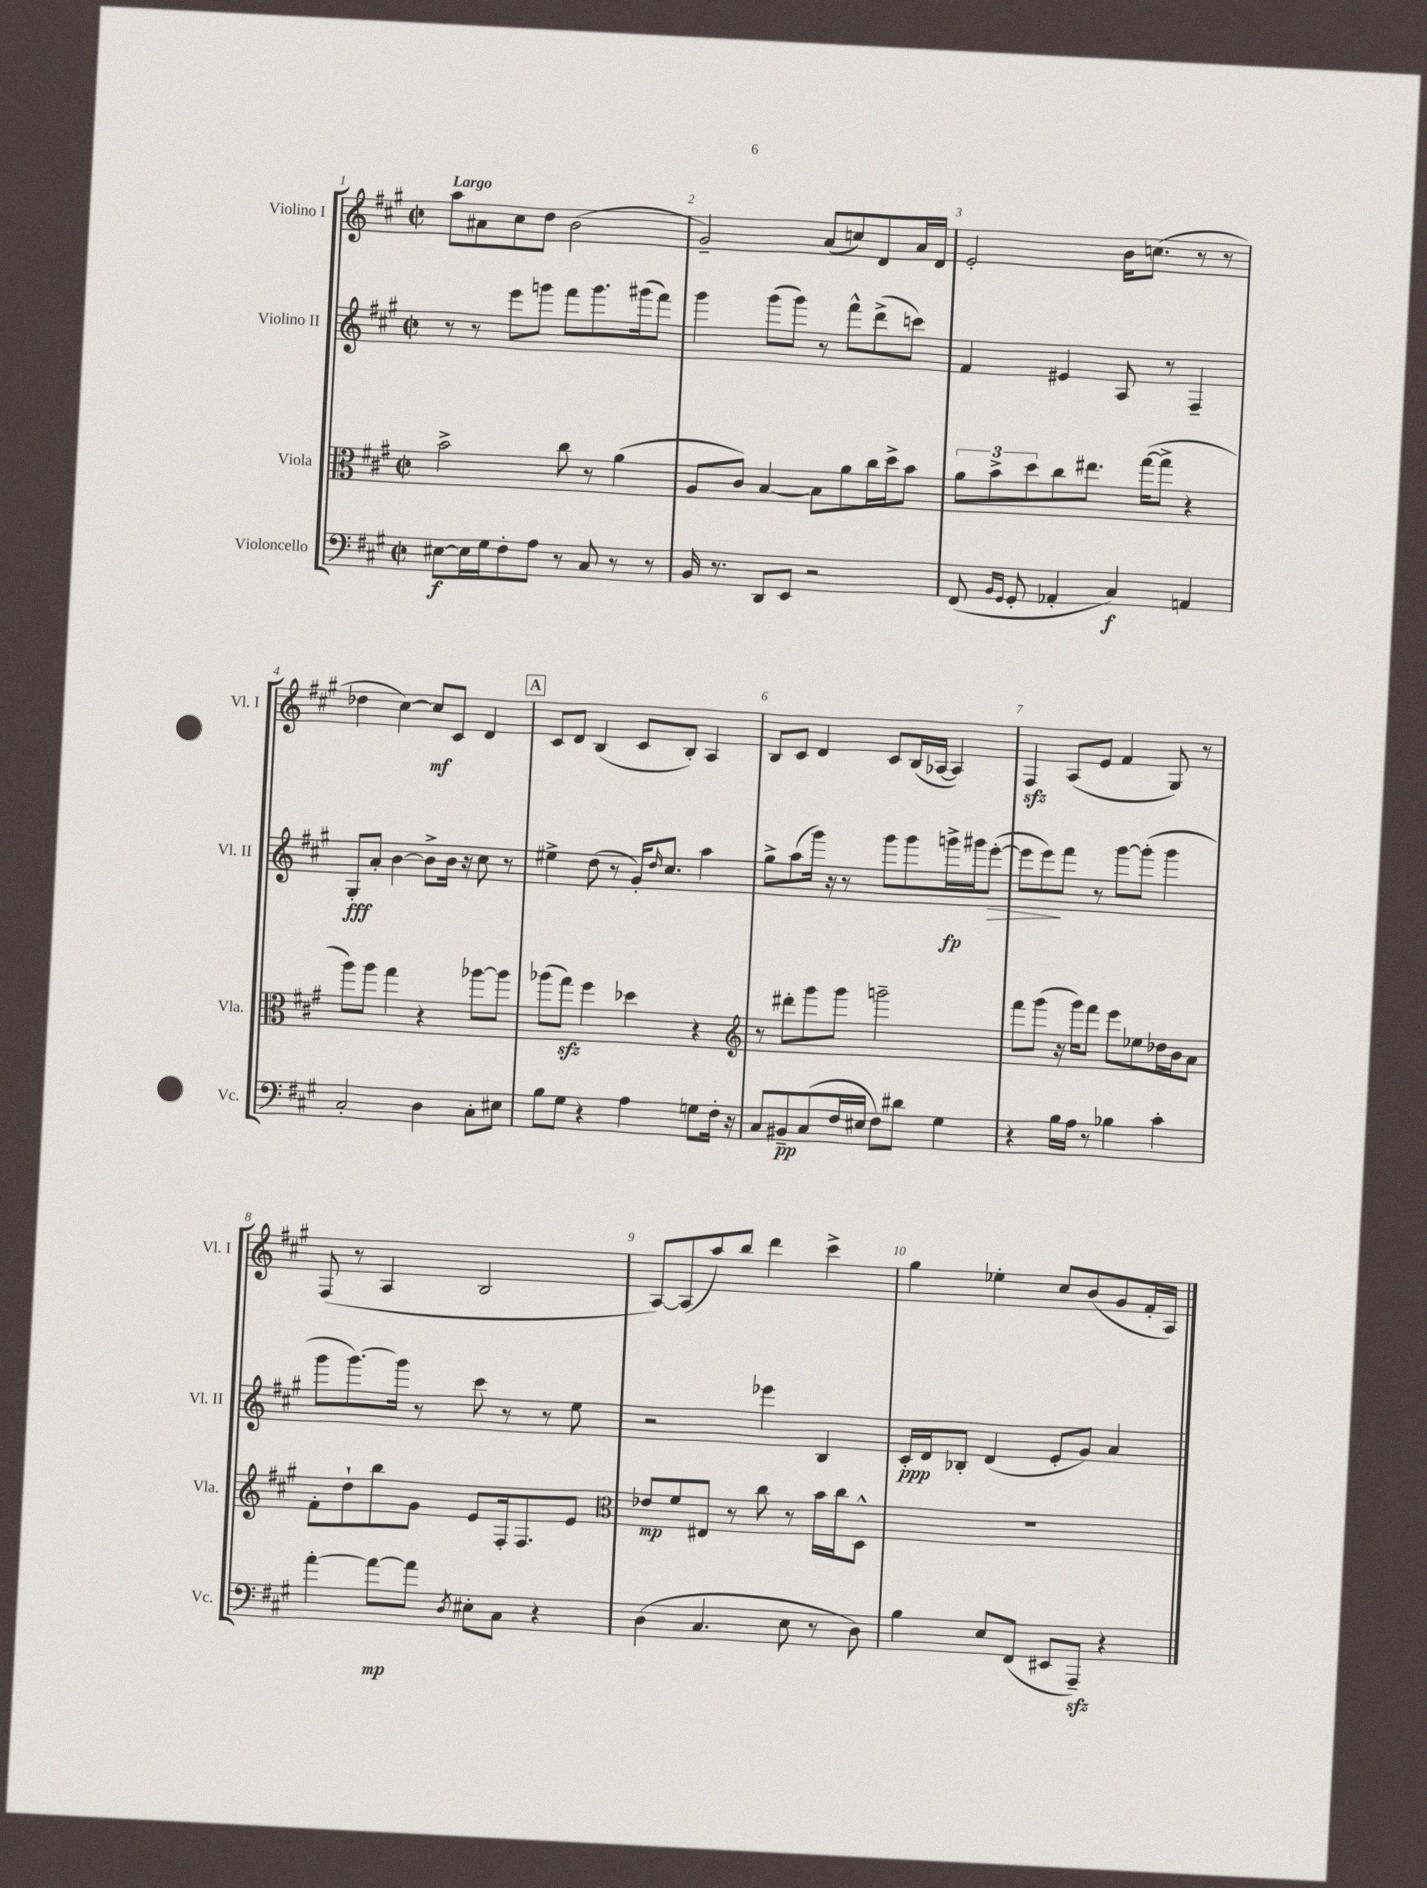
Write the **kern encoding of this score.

**kern	**kern	**kern	**kern
*staff4	*staff3	*staff2	*staff1
*clefF4	*clefC3	*clefG2	*clefG2
*k[f#c#g#]	*k[f#c#g#]	*k[f#c#g#]	*k[f#c#g#]
*M2/2	*M2/2	*M2/2	*M2/2
*met(c|)	*met(c|)	*met(c|)	*met(c|)
[8E#\L	2b^\	8r	8aa\L
16E#\]L	.	8r	8a#\
16G#\J	.	.	.
8F#'\	.	8eee\L	8cc#\
8A\J	.	8ggg\J	8dd\J
8r	8cc#\	8fff#\L	(2b\
8C#/	8r	8.ggg\	.
8r	(4a\	.	.
.	.	(16ggg#\k	.
8r	.	8fff#\J)	.
=	=	=	=
16BB/	8A/L	4ggg#\	2g#~/)
8.r	.	.	.
.	8c#/J)	.	.
8DD/L	[4B/	(8ggg#\L	.
8EE/J	.	8ggg#\J)	.
2r	8B\]L	8r	(8a/L
.	8a\	8fff#^^\L	8cc/)
.	16cc#\L	(8ddd^\	8d/
.	16dd^\J	.	.
.	8b\J	8ccc\J)	16a/L
.	.	.	16d/JJ
=	=	=	=
(8FF#/	12a\L	4f#/	2e'/
.	12b^\	.	.
16qqBB/LL	.	.	.
16qqGG#/JJ	.	.	.
8GG#'/	.	.	.
.	12dd\	.	.
4AA-'/	8cc#\	4e#/	.
.	8.ee#\J	.	.
4C#/)	.	8A/	16b\LK
.	([16gg#\LK	.	(8.cc\J
.	8gg#^\]J	8r	.
4AA/	4r	4F#~/	8r
.	.	.	8r
=	=	=	=
2C#'/	8aa\L)	8G#'/L	4dd-\
.	8aa\J	8a'/J	.
.	4gg#\	[4b\	[4cc#\)
4D\	4r	8b^\]L	8cc#/]L
.	.	16b\Jk	8c#/J
.	.	16r	.
8C#'\L	[8aa-\L	8cc#\	4d/
8E#\J	8aa-\]J	8r	.
=	=	=	=
8B\L	(8aa-\L	4ee#^\	8c#/L
8G#\J	8gg#\J)	.	8d/J
4r	4ff#\	(8dd\	(4B/
.	.	8r	.
4A\	4dd-\	16g#'/LK)	8c#/L
.	.	16qqdd/	.
.	.	8.cc#/J	.
.	.	.	8B'/J)
8G\L	4r	4aa\	4A/
16F#'\Jk	.	.	.
16r	.	.	.
=	=	=	=
*	*clefG2	*	*
8C#/L	8r	8gg#^\L	8B/L
8BB#~/	8ddd#'\L	(8aa\	8c#/J
(8C#/	8ggg#\	16ggg#\Jk)	4d/
.	.	16r	.
16F#/L	8ggg#\J	8r	.
16E#/JJ	.	.	.
8F#\L)	2ggg~\	8ggg#\L	8c#/L
8d#\J	.	8ggg#\	(16B/L
.	.	.	[16A-/JJ
4G#\	.	16ggg^\L	4A-/])
.	.	16ggg#\J	.
.	.	([8eee'\J	.
=	=	=	=
4r	8fff#\L	8eee\]L	4F#/
.	(8ggg#\J	8eee\)	.
16B\LL	16r	8fff#\J	(8A/L
16A\JJ	16ggg#\LK)	.	.
8r	8fff#\J	8r	8e/J
4B-\	8eee\L	[8ggg#\L	4f#/
.	8ee-\	(8ggg#'\]J	.
4c#'\	16dd-\L	4ggg#\	8G#/)
.	16b\J	.	.
.	8a\J	.	8r
=	=	=	=
[4a'\	8f#'\L	8ggg#\L	(8F#/
.	8dd`\	[8.ggg#\)	8r
8a\_L	8bb\	.	4A/
.	.	16ggg#\]Jk	.
8a\]J	8g#\J	8r	.
8qD/	.	.	.
8E#'\L	8e/L	8ccc#\	2B/
8C#\J	16F#'/k	8r	.
.	8.F#/	.	.
4r	.	8r	.
.	8e/J	8ee\	.
=	=	=	=
*	*clefC3	*	*
(4D\	8e-/L	2r	[8A/L)
.	8f#/	.	(8A/]
4.C#/	8E#/J	.	8aa/)
.	8r	.	8bb/J
.	8cc#\	4eee-\	4ddd\
8E\	8r	.	.
8r	16b\LL	4B/	4ccc#^\
.	16cc#\J	.	.
8D\)	8D^^\J	.	.
=	=	=	=
4B\	1r	16c#'/LL	4gg#\
.	.	16d/J	.
.	.	8B-'/J	.
8E/L	.	(4d/	4ee-'\
(8FF#/J	.	.	.
8EE#/L	.	8e'/L	8cc#/L
8AAA~/J)	.	8g#/J)	(8b/
4r	.	4a/	8g#/
.	.	.	16f#'/L
.	.	.	16A/JJ)
==	==	==	==
*-	*-	*-	*-
